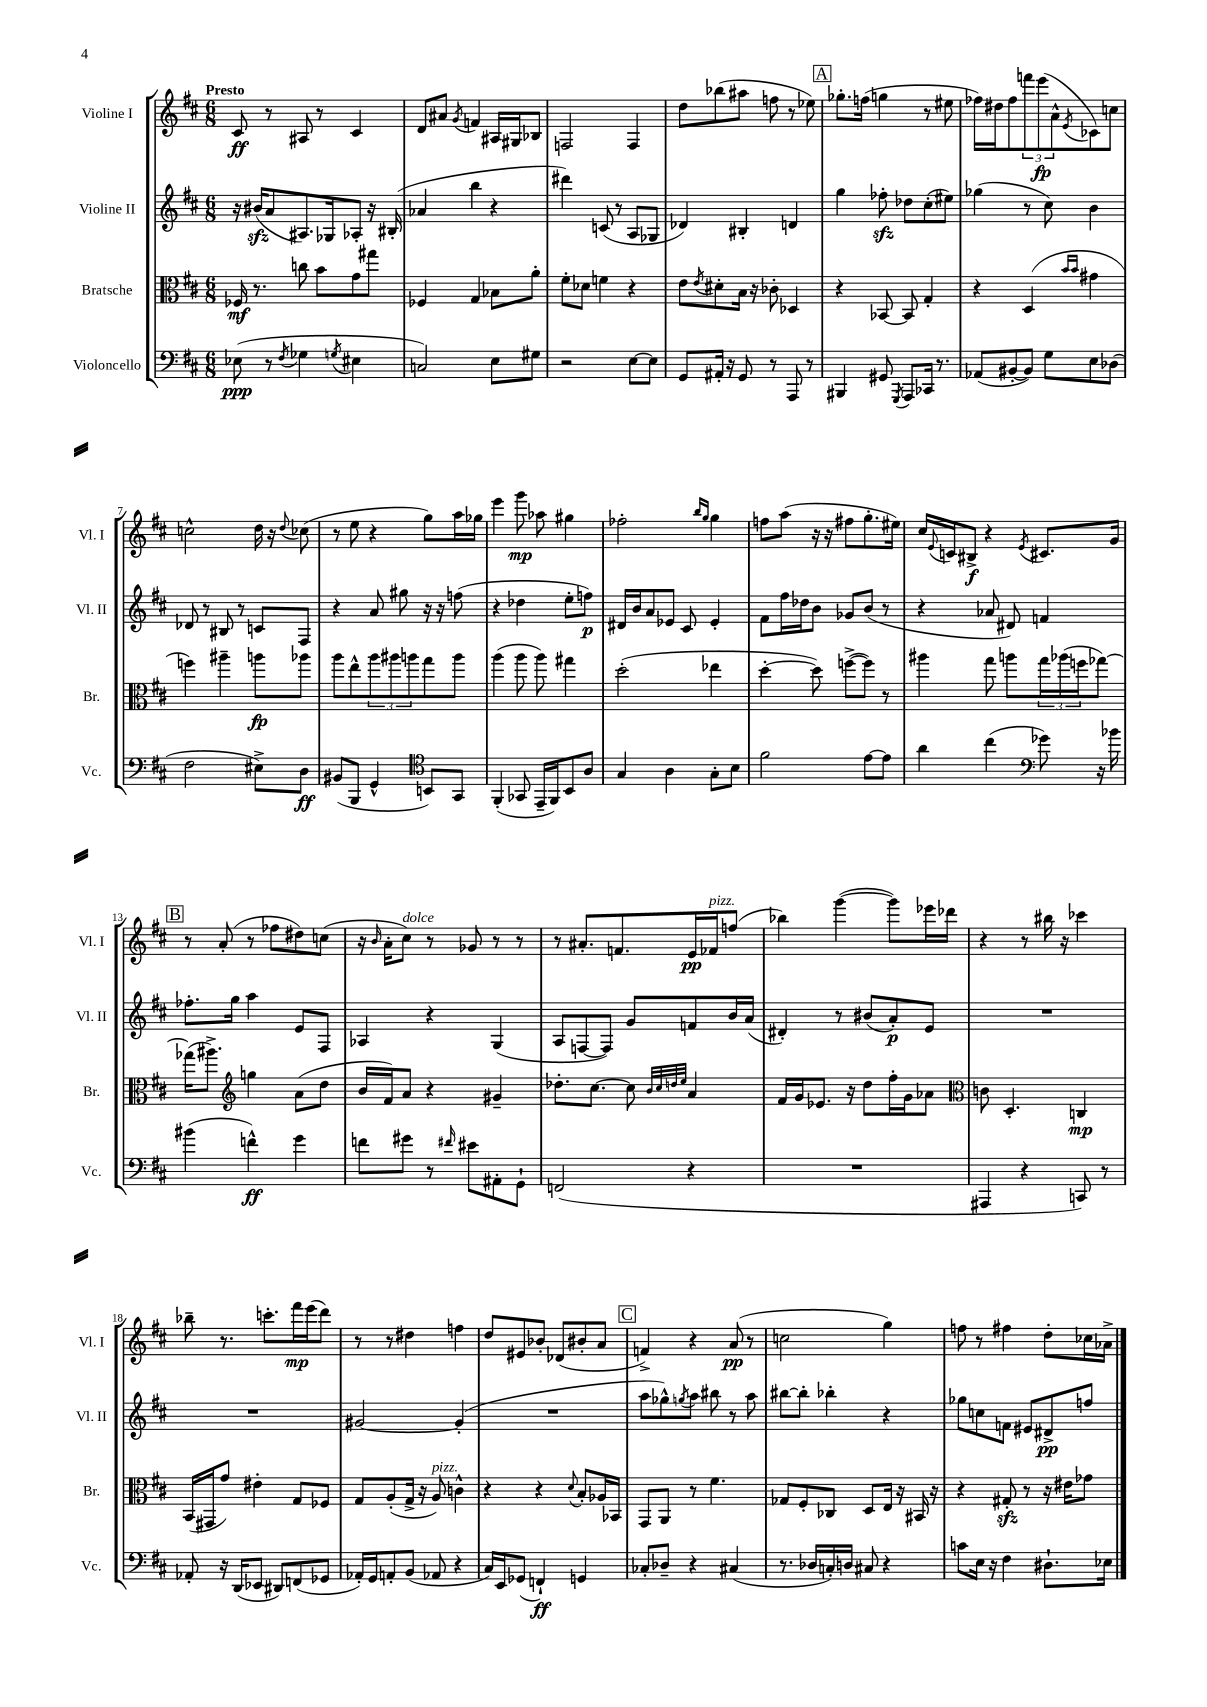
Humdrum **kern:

**kern	**dynam	**kern	**dynam	**kern	**dynam	**kern	**dynam
*part4	*part4	*part3	*part3	*part2	*part2	*part1	*part1
*staff4	*staff4	*staff3	*staff3	*staff2	*staff2	*staff1	*staff1
*I"Violoncello	*	*I"Bratsche	*	*I"Violine II	*	*I"Violine I	*
*I'Vc.	*	*I'Br.	*	*I'Vl. II	*	*I'Vl. I	*
*clefF4	*	*clefC3	*	*clefG2	*	*clefG2	*
*k[f#c#]	*	*k[f#c#]	*	*k[f#c#]	*	*k[f#c#]	*
*M6/8	*	*M6/8	*	*M6/8	*	*M6/8	*
=1	=1	=1	=1	=1	=1	=1	=1
!	!	!	!	!	!	!LO:TX:a:B:t=Presto	!
(8E-X\	ppp	16F-X/	mf	16r	.	8c#/	ff
.	.	8.r	.	(16b#Xzz/KL	.	.	.
8r	.	.	.	8a/	.	8r	.
8qF#/	.	.	.	.	.	.	.
4G-X\	.	8ccn\	.	8.A#X/)	.	8A#X/	.
.	.	8b\L	.	.	.	8r	.
.	.	.	.	16G-X/k	.	.	.
8qGn/	.	.	.	.	.	.	.
4E#X\	.	8g\	.	8A-X'/J	.	4c#/	.
.	.	8gg#X\J	.	16r	.	.	.
.	.	.	.	(16B#X'/	.	.	.
=2	=2	=2	=2	=2	=2	=2	=2
2Cn/)	.	4F-X/	.	4a-X/	.	8d/L	.
.	.	.	.	.	.	8a#X/J	.
.	.	.	.	.	.	8qg/	.
.	.	4G/	.	4bb\	.	4fn/	.
8E\L	.	8B-X\L	.	4r	.	16A#X/LL	.
.	.	.	.	.	.	16G#X/J	.
8G#X\J	.	8a'\J	.	.	.	8B-X/J	.
=3	=3	=3	=3	=3	=3	=3	=3
2r	.	8f#'\L	.	4ddd#X\)	.	2Fn/	.
.	.	8d-X\J	.	.	.	.	.
.	.	4fn\	.	(8cn/	.	.	.
.	.	.	.	8r	.	.	.
[8E\L	.	4r	.	8A/L	.	4F/	.
8E\J]	.	.	.	8G-X/J	.	.	.
=4	=4	=4	=4	=4	=4	=4	=4
8GG/L	.	8e\L	.	4d-X/)	.	8dd\L	.
.	.	8qe/	.	.	.	.	.
16AA#X'/Jk	.	8d#X'\	.	.	.	(8bb-X\	.
16r	.	.	.	.	.	.	.
8GG/	.	16B\Jk	.	4B#X'/	.	8aa#X\J	.
.	.	16r	.	.	.	.	.
8r	.	8c-X'\	.	.	.	8ffn\	.
8AAA/	.	4D-X/	.	4dn/	.	8r	.
8r	.	.	.	.	.	8ee-X\)	.
!!LO:REH:place=s1:t=A
=5	=5	=5	=5	=5	=5	=5	=5
4BBB#X/	.	4r	.	4gg\	.	8.gg-X'\L	.
.	.	.	.	.	.	(16ffn\Jk	.
8GG#X/	.	[8BB-X/	.	8ff-Xzz'\	.	4ggn\	.
8qGGG/	.	.	.	.	.	.	.
8AAA/L	.	8BB-/]	.	8dd-X\L	.	.	.
16CC-X/Jk	.	4G'/	.	(8cc#'\	.	8r	.
8.r	.	.	.	.	.	.	.
.	.	.	.	8ee#X\J)	.	8ee#X\	.
=6	=6	=6	=6	=6	=6	=6	=6
(8AA-X/L	.	4r	.	(4gg-X\	.	16ff-X\LL)	.
.	.	.	.	.	.	16dd#X\J	.
[8BB#X'/	.	.	.	.	.	8ff-\	.
8BB#/J])	.	(4D/	.	8r	.	12fffn\	.
.	.	.	.	.	.	(12eee\	fp
8G\L	.	.	.	8cc#\)	.	.	.
.	.	.	.	.	.	12a^^\	.
.	.	16qqb/LL	.	.	.	.	.
.	.	16qqb/JJ	.	.	.	8qe/	.
8E\	.	4g#X\	.	4b\	.	8c-X\)	.
(8D-X\J	.	.	.	.	.	8ccn\J	.
!!LO:LB:g=z
=7	=7	=7	=7	=7	=7	=7	=7
2F#\	.	4ffn\)	.	8d-X/	.	2ccn^^\	.
.	.	.	.	8r	.	.	.
.	.	4aa#X~\	.	8B#X/	.	.	.
.	.	.	.	8r	.	.	.
8E#X^\L)	.	8aan\L	fp	8cn/L	.	16dd\	.
.	.	.	.	.	.	16r	.
.	.	.	.	.	.	8qqdd/	.
8D\J	ff	8aa-X\J	.	8F#/J	.	(8cc-X\	.
=8	=8	=8	=8	=8	=8	=8	=8
(8BB#X/L	.	8aa\L	.	4r	.	8r	.
8BBB/J	.	8ee^^\	.	.	.	8ee\	.
4GG^^/	.	12aa\	.	8a/	.	4r	.
.	.	12aa#X\	.	.	.	.	.
.	.	.	.	8gg#X\	.	.	.
.	.	12aan\	.	.	.	.	.
*clefC4	*	*	*	*	*	*	*
8BBn/L)	.	8gg\	.	16r	.	8gg\L)	.
.	.	.	.	16r	.	.	.
8GG/J	.	8aa\J	.	(8ffn\	.	16aa\L	.
.	.	.	.	.	.	16gg-X\JJ	.
=9	=9	=9	=9	=9	=9	=9	=9
(4FF#'/	.	(4aa\	.	4r	.	4eee\	.
8GG-X/	.	8aa\	.	4dd-X\	.	8ggg\	mp
16EE~/LL	.	8aa\)	.	.	.	8aa-X\	.
16FF#/J)	.	.	.	.	.	.	.
8BB/	.	4gg#X\	.	8ee'\L	.	4gg#X\	.
8A/J	.	.	.	8ffn\J)	p	.	.
=10	=10	=10	=10	=10	=10	=10	=10
4G/	.	(2dd'\	.	16d#X/LL	.	2ff-X'\	.
.	.	.	.	16b/J	.	.	.
.	.	.	.	8a/	.	.	.
4A\	.	.	.	8e-X/J	.	.	.
.	.	.	.	8c#/	.	.	.
.	.	.	.	.	.	16qqbb/LL	.
.	.	.	.	.	.	16qqgg/JJ	.
8G'\L	.	4ee-X\	.	4e-'/	.	4gg\	.
8B\J	.	.	.	.	.	.	.
=11	=11	=11	=11	=11	=11	=11	=11
2f#\	.	[4dd'\	.	8f#\L	.	8ffn\L	.
.	.	.	.	16ff#\L	.	(8aa\J	.
.	.	.	.	16dd-X\J	.	.	.
.	.	8dd\])	.	8b\J	.	16r	.
.	.	.	.	.	.	16r	.
.	.	([8ffn^\L	.	8g-X/L	.	8ff#X\L	.
[8e\L	.	8ff\J])	.	(8b/J	.	8.gg'\	.
8e\J]	.	8r	.	8r	.	.	.
.	.	.	.	.	.	16ee#X\Jk)	.
=12	=12	=12	=12	=12	=12	=12	=12
4a\	.	4aa#X\	.	4r	.	16cc#/LL	.
.	.	.	.	.	.	8qqe/	.
.	.	.	.	.	.	16cn/J	.
.	.	.	.	.	.	8B#X^/J	f
(4cc#\	.	8gg\	.	8a-X/	.	4r	.
.	.	8aan\L	.	8d#X/)	.	.	.
*clefF4	*	*	*	*	*	*	*
.	.	.	.	.	.	8qe/	.
8g-X\)	.	24gg\L	.	4fn/	.	8.c#X/L	.
.	.	(24aa-X\	.	.	.	.	.
.	.	24ffn\J	.	.	.	.	.
16r	.	[8gg-X\J)	.	.	.	.	.
16b-X\	.	.	.	.	.	16g/Jk	.
!!LO:LB:g=z
!!LO:REH:place=s1:t=B
=13	=13	=13	=13	=13	=13	=13	=13
(4b#X\	.	(16gg-X\KL]	.	8.ff-X'\L	.	8r	.
.	.	8.aa#X^\J)	.	.	.	.	.
.	.	.	.	.	.	(8a'/	.
.	.	.	.	16gg\Jk	.	.	.
*	*	*clefG2	*	*	*	*	*
4fn^^\)	ff	4ggn\	.	4aa\	.	8r	.
.	.	.	.	.	.	8ff-X\L	.
4g\	.	(8a\L	.	8e/L	.	8dd#X\)	.
.	.	8dd\J	.	8F#/J	.	(8ccn\J	.
=14	=14	=14	=14	=14	=14	=14	=14
8fn\L	.	16b/LL	.	4A-X/	.	16r	.
.	.	.	.	.	.	16qqb/	.
.	.	16f#/J)	.	.	.	16a'\KL	.
!	!	!	!	!	!	!LO:TX:a:i:t=dolce	!
8g#X\J	.	8a/J	.	.	.	8cc#\J)	.
8r	.	4r	.	4r	.	8r	.
16qqf#X/	.	.	.	.	.	.	.
8e#X\L	.	.	.	.	.	8g-X/	.
8AA#X'\	.	4g#X~/	.	(4G/	.	8r	.
8GG`\J	.	.	.	.	.	8r	.
=15	=15	=15	=15	=15	=15	=15	=15
(2FFn/	.	8.dd-X'\L	.	8A/L	.	8r	.
.	.	.	.	[8Fn/	.	8.a#X'/L	.
.	.	[8.cc#\J	.	.	.	.	.
.	.	.	.	8F/J])	.	.	.
.	.	.	.	.	.	8.fn/	.
.	.	8cc#\]	.	8g/L	.	.	.
.	.	32qqb/LLL	.	.	.	.	.
.	.	32qqcc#/	.	.	.	.	.
.	.	32qqddn/	.	.	.	.	.
.	.	32qqee/JJJ	.	.	.	.	.
4r	.	4a/	.	8fn/	.	16e/L	pp
!	!	!	!	!	!	!LO:TX:a:i:t=pizz.	!
.	.	.	.	.	.	16f-X/J	.
.	.	.	.	16b/L	.	(8ffn/J	.
.	.	.	.	(16a/JJ	.	.	.
=16	=16	=16	=16	=16	=16	=16	=16
2.r	.	16f#/LL	.	4d#X'/)	.	4bb-X\)	.
.	.	16g/J	.	.	.	.	.
.	.	8.e-X/J	.	.	.	.	.
.	.	.	.	8r	.	([4ggg\	.
.	.	16r	.	.	.	.	.
.	.	8dd\L	.	(8b#X/L	.	.	.
.	.	16ff#'\L	.	8a'/)	p	8ggg\L])	.
.	.	16g\J	.	.	.	.	.
.	.	8a-X\J	.	8e/J	.	16eee-X\L	.
.	.	.	.	.	.	16ddd-X\JJ	.
=17	=17	=17	=17	=17	=17	=17	=17
*	*	*clefC3	*	*	*	*	*
4AAA#X/	.	8cn\	.	2.r	.	4r	.
.	.	4.D'/	.	.	.	.	.
4r	.	.	.	.	.	8r	.
.	.	.	.	.	.	16bb#X\	.
.	.	.	.	.	.	16r	.
8CCn/)	.	4Cn/	mp	.	.	4ccc-X\	.
8r	.	.	.	.	.	.	.
!!LO:LB:g=z
=18	=18	=18	=18	=18	=18	=18	=18
8AA-X'/	.	(16BB/LL	.	2.r	.	8bb-X~\	.
.	.	16GG#X/J	.	.	.	.	.
16r	.	8g/J)	.	.	.	8.r	.
(16DD/KL	.	.	.	.	.	.	.
8EE-X/J	.	4e#X'\	.	.	.	.	.
.	.	.	.	.	.	8.cccn'\L	.
8DD#X/L)	.	.	.	.	.	.	.
(8FFn/	.	8G/L	.	.	.	16fff#\L	mp
.	.	.	.	.	.	(16eee\J	.
8GG-X/J	.	8F-X/J	.	.	.	8ddd\J)	.
=19	=19	=19	=19	=19	=19	=19	=19
16AA-X'/LL)	.	8G/L	.	[2g#X/	.	8r	.
16GG/J	.	.	.	.	.	.	.
8AAn'/	.	(8A'/	.	.	.	8r	.
(8BB/J	.	16G^/Jk	.	.	.	4dd#X\	.
.	.	16r	.	.	.	.	.
!	!	!LO:TX:a:i:t=pizz.	!	!	!	!	!
8AA-X/	.	8A/)	.	.	.	.	.
4r	.	4cn^^\	.	(4g#'/]	.	4ffn\	.
=20	=20	=20	=20	=20	=20	=20	=20
16C#/LL)	.	4r	.	2.r	.	8dd/L	.
16EE/J	.	.	.	.	.	.	.
(8GG-X/J	.	.	.	.	.	8e#X/	.
4FFn`/)	ff	4r	.	.	.	8b-X'/J	.
.	.	.	.	.	.	(8d-X/L	.
.	.	8qqd/	.	.	.	.	.
4GGn/	.	8B'/L	.	.	.	8b#X'/	.
.	.	16A-X/L	.	.	.	8a/J	.
.	.	16BB-X/JJ	.	.	.	.	.
!!LO:REH:place=s1:t=C
=21	=21	=21	=21	=21	=21	=21	=21
8C-X'/L	.	8GG/L	.	8aa\L	.	4fn^/)	.
8D-X~/J	.	8AA/J	.	8gg-X^^\)	.	.	.
.	.	.	.	8qggn/	.	.	.
4r	.	8r	.	8aa\J	.	4r	.
.	.	4.f#\	.	8bb#X\	.	.	.
(4C#X/	.	.	.	8r	.	(8a/	pp
.	.	.	.	8aa\	.	8r	.
=22	=22	=22	=22	=22	=22	=22	=22
8.r	.	8G-X/L	.	[8bb#X\L	.	2ccn\	.
.	.	8F#'/	.	8bb#'\J]	.	.	.
16D-X/LL	.	.	.	.	.	.	.
16Cn'/)	.	8C-X/J	.	4bb-X'\	.	.	.
16Dn/JJ	.	.	.	.	.	.	.
8C#X/	.	8D/L	.	.	.	.	.
4r	.	16E/Jk	.	4r	.	4gg\)	.
.	.	16r	.	.	.	.	.
.	.	16BB#X/	.	.	.	.	.
.	.	16r	.	.	.	.	.
=23	=23	=23	=23	=23	=23	=23	=23
8cn\L	.	4r	.	8gg-X\L	.	8ffn\	.
16E\Jk	.	.	.	8ccn\	.	8r	.
16r	.	.	.	.	.	.	.
4F#\	.	8G#Xzz'/	.	8fn\J	.	4ff#X\	.
.	.	8r	.	8e#X/L	.	.	.
8.D#X`\L	.	16r	.	8d#X^/	pp	8dd'\L	.
.	.	16e#X\KL	.	.	.	.	.
.	.	8g-X\J	.	8ffn/J	.	16cc-X\L	.
16E-X\Jk	.	.	.	.	.	16a-X^\JJ	.
==	==	==	==	==	==	==	==
*-	*-	*-	*-	*-	*-	*-	*-
